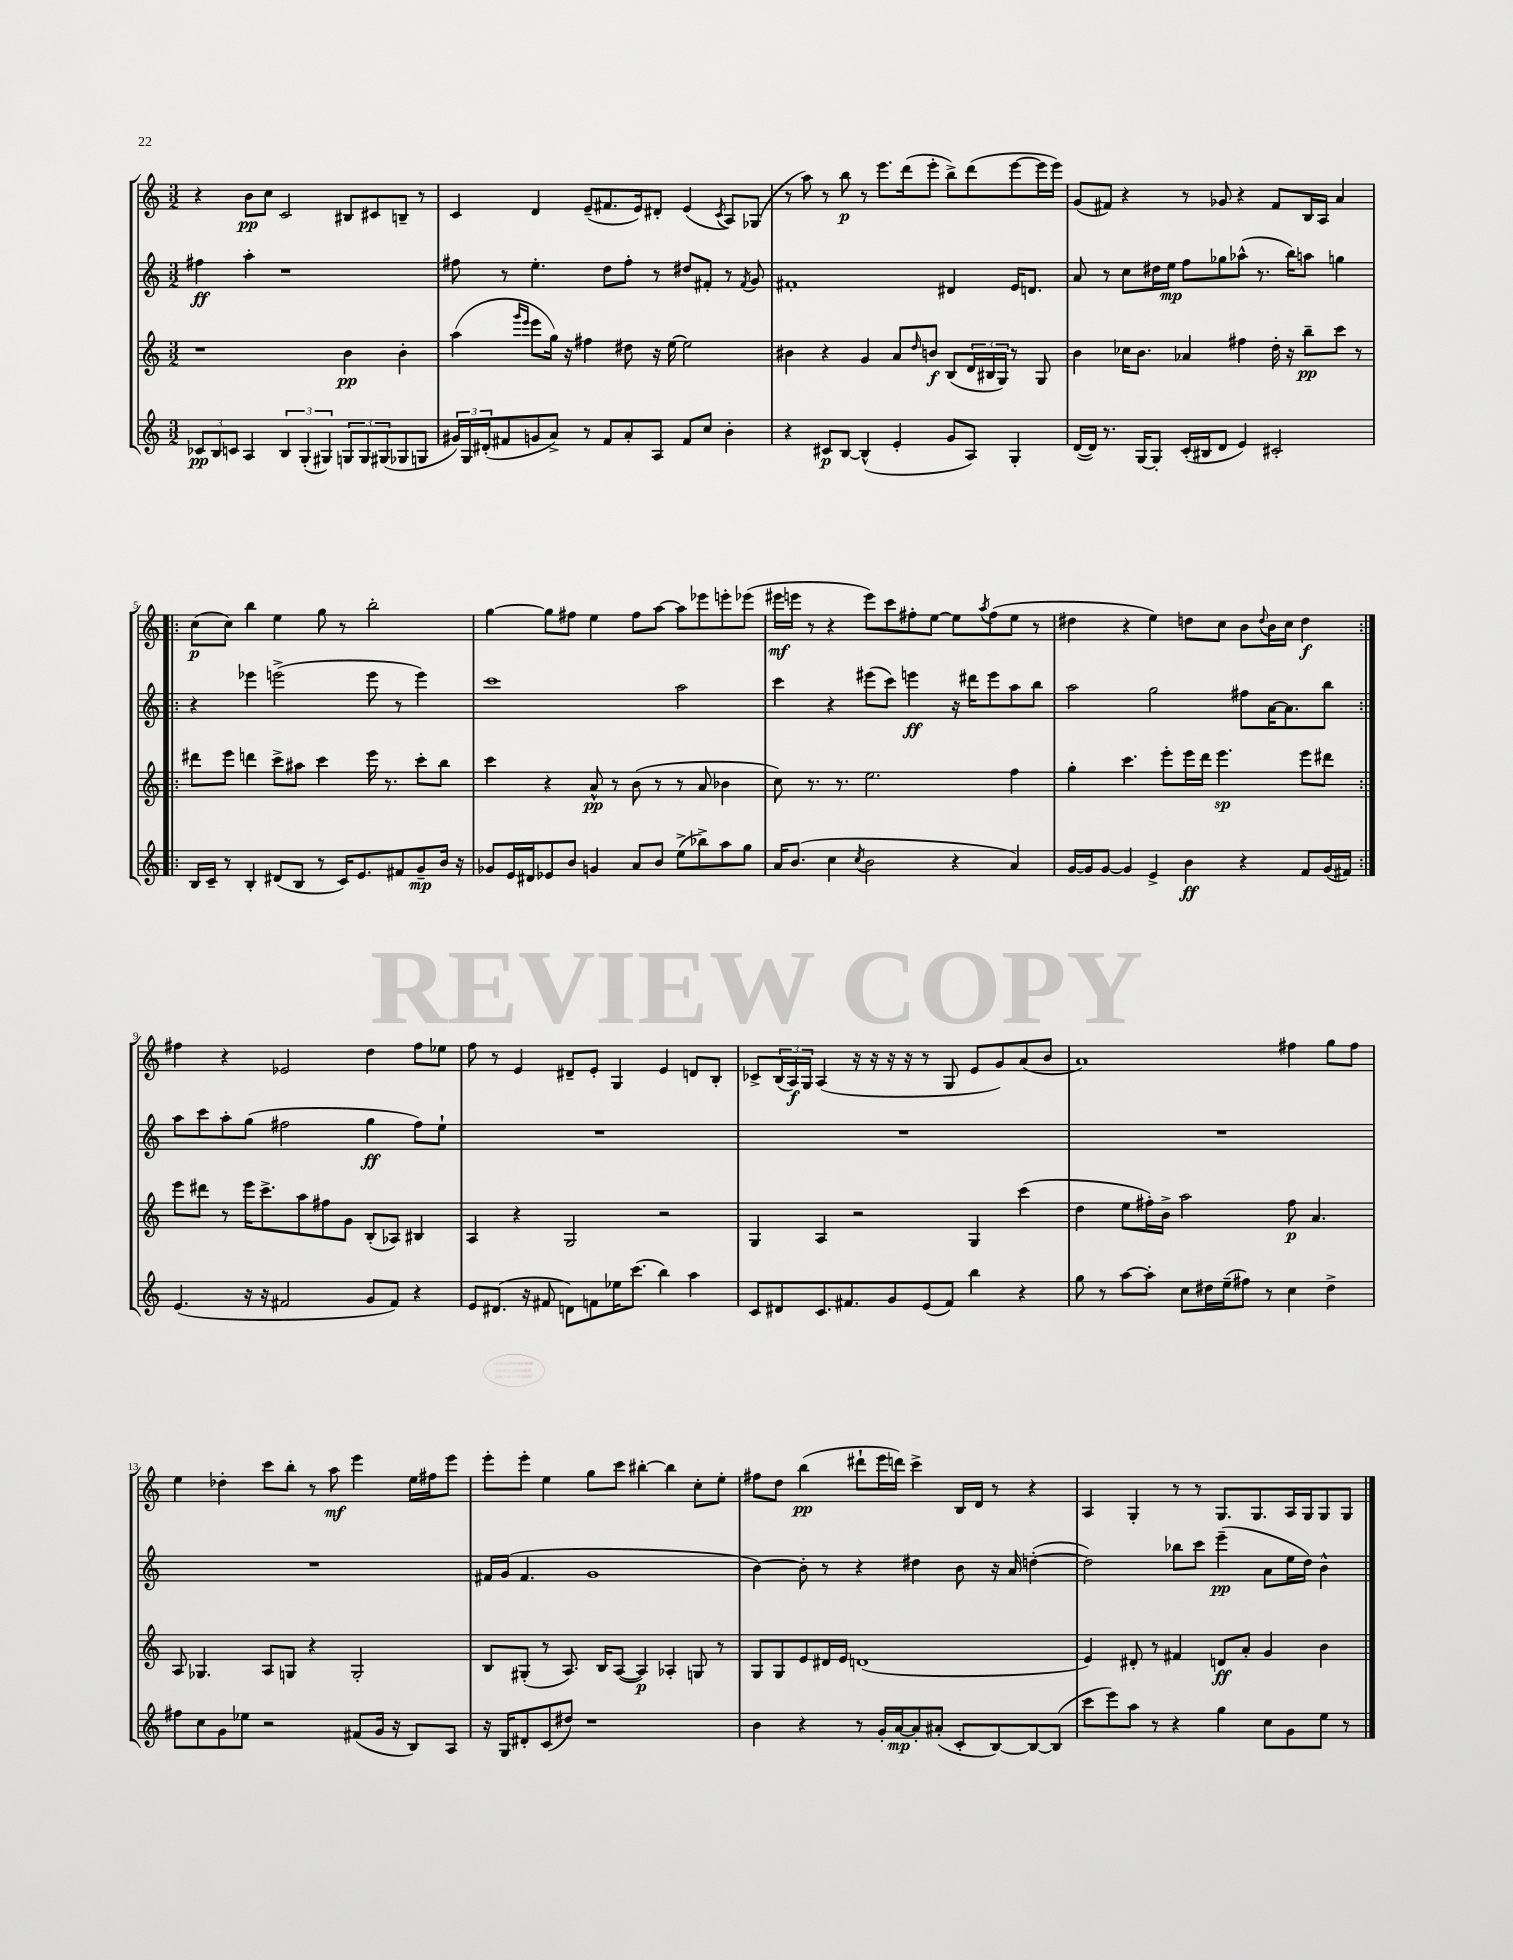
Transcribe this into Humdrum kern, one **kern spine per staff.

**kern	**kern	**kern	**kern
*staff4	*staff3	*staff2	*staff1
*clefG2	*clefG2	*clefG2	*clefG2
*k[]	*k[]	*k[]	*k[]
*M3/2	*M3/2	*M3/2	*M3/2
12c-	1r	4ff#	4r
12B	.	.	.
12c	.	.	.
4A	.	4aa'	8b
.	.	.	8cc
6B	.	1r	2c
(6G'	.	.	.
6G#)	.	.	.
12G	4b	.	8B#
12G	.	.	.
.	.	.	8c#
(12G#	.	.	.
8G-	4b'	.	8B~
8G	.	.	8r
=	=	=	=
24g#)	(4aa	8ff#	4c
24G	.	.	.
(24d#'	.	.	.
8f#	.	8r	.
.	16qqggg	.	.
.	16qqeee	.	.
8g	8eee	4.ee'	4d
8a^)	16gg)	.	.
.	16r	.	.
8r	4ff#	.	(8e~
8f#	.	8dd	8.f#
8a'	8dd#	8ff#'	.
.	.	.	16e)
8A	16r	8r	8d#'
.	[16ee	.	.
8f#	2ee]	8dd#	(4e
8cc	.	8f#'	.
.	.	.	8qc
4b'	.	8r	8A)
.	.	8qf#	.
.	.	8g	(8G-
=	=	=	=
4r	4b#	1f#'	8r
.	.	.	8aa)
8c#	4r	.	8r
[8B	.	.	8bb
(4B^^]	4g	.	8r
.	.	.	8.eee
4e'	8a	.	.
.	.	.	(16ddd
.	16qqdd	.	.
.	8b	.	8eee'
8g	(8B	4d#	8bb^)
8A)	24d	.	(8ddd
.	24B#	.	.
.	24G)	.	.
4G'	8r	16e	[8eee
.	.	8.d	.
.	8G	.	16eee]
.	.	.	16eee)
=	=	=	=
([16d	4b	8a	(8g
16d])	.	.	.
8.r	.	8r	8f#)
.	16cc-	8cc	4r
[16G	8.b	.	.
8G']	.	16dd#	.
.	.	16ee	.
(16c'	4a-	8ff	8r
16B#	.	.	.
8d	.	8gg-	8g-
4e)	4ff#	(8aa-^^	4r
.	.	8.r	.
2c#'	16dd'	.	8f#
.	16r	16bb)	.
.	8bb~	8aa	16B
.	.	.	16A
.	8ccc	4gg	4a
.	8r	.	.
=!|:	=!|:	=!|:	=!|:
16B	8ddd#	4r	(8cc
16c~	.	.	.
8r	8eee	.	8cc)
4B'	4ddd	4eee-	4bb
(8d#	8ccc^	(2eee^	4ee
8B	8aa#	.	.
8r	4ccc	.	8gg
16c)	.	.	8r
8.e	.	.	.
.	16eee	8eee	2bb'
.	8.r	.	.
8f#	.	8r	.
8g~	8ccc'	4eee)	.
16b	8bb	.	.
16r	.	.	.
=	=	=	=
8g-	4ccc	1ccc	[4gg
16e	.	.	.
16d#	.	.	.
8e-	4r	.	8gg]
8b	.	.	8ff#
4g	8a^^	.	4ee
.	8r	.	.
8a	(8b	.	8ff#
8b	8r	.	[8aa
(8ee^	8r	2aa	8aa]
8bb-^)	8a	.	8eee-
8aa	4b-	.	8eee'
8gg	.	.	(8eee-
=	=	=	=
16a	8cc)	4ccc	16eee#
(8.b	.	.	16eee
.	8.r	.	8r
4cc	.	4r	4r
.	8.r	.	.
8qcc	.	.	.
2b	2.ee	(8eee#	8eee)
.	.	8ccc)	8ccc
.	.	4eee	8ff#'
.	.	.	[8ee
4r	.	16r	8ee]
.	.	16ddd#	.
.	.	.	8qaa
.	.	8eee	(8ff#
4a)	4ff	8aa	8ee
.	.	8bb	8r
=	=	=	=
[16g	4gg'	2aa	4dd#
16g]	.	.	.
[8g	.	.	.
4g]	4.ccc	.	4r
4e^	.	2gg	4ee)
.	8eee'	.	.
4b	16eee	.	8dd
.	16ddd	.	.
.	4.eee	.	8cc
4r	.	8ff#	8b
.	.	.	8qqdd
.	.	[16a	16b
.	.	8.a]	16cc
8f	8eee	.	4dd
(16g	8ddd#	8bb	.
16f#)	.	.	.
=:|!	=:|!	=:|!	=:|!
(4.e	8eee	8aa	4ff#
.	8ddd#	8ccc	.
.	8r	8aa'	4r
16r	16eee	(8gg	.
16r	8.ccc^	.	.
2f#	.	2ff#	2e-
.	8aa	.	.
.	8ff#	.	.
.	8g	.	.
8g	(8B'	4gg	4dd
8f#)	8A-)	.	.
4r	4B#	8ff#)	8ff#
.	.	8ee`	8ee-
=	=	=	=
8e	4A	1.r	8ff
(8.d#	.	.	8r
.	4r	.	4e
16r	.	.	.
8f#	.	.	.
8d)	2G	.	8d#~
8f	.	.	8e'
16ee-	.	.	4G
(8.ccc	.	.	.
4bb)	2r	.	4e
4aa	.	.	8d
.	.	.	8B'
=	=	=	=
8c	4G	1.r	8c-^
8d#	.	.	(24B
.	.	.	24A)
.	.	.	24G
8.c	4A	.	(4A
8.f#	.	.	.
.	2r	.	16r
.	.	.	16r
8g	.	.	16r
.	.	.	16r
(8e	.	.	8r
8f#)	.	.	8G
4bb	4G	.	8e
.	.	.	8g)
4r	(4ccc	.	(8a
.	.	.	8b
=	=	=	=
8gg	4dd	1.r	1a)
8r	.	.	.
[8aa	8ee	.	.
8aa']	16ff#')	.	.
.	16b^	.	.
8cc	2aa	.	.
16dd#	.	.	.
(16ee~	.	.	.
8ff#)	.	.	.
8r	.	.	.
4cc	8ff#	.	4ff#
.	4.a	.	.
4dd#^	.	.	8gg
.	.	.	8ff#
=	=	=	=
8ff#	8A	1.r	4ee
8cc	4.G-	.	.
8g	.	.	4dd-'
8ee-	.	.	.
2r	8A	.	8ccc
.	8G	.	8bb'
.	4r	.	8r
.	.	.	8aa
(8f#	2G'	.	4eee
16g	.	.	.
16r	.	.	.
8B)	.	.	16ee
.	.	.	16ff#
8A	.	.	8eee
=	=	=	=
16r	8B	16f#	8eee'
16G	.	(16g	.
8d#'	(8G#'	4.f#	8eee'
(8c	8r	.	4ee
8dd#)	8.A)	.	.
1r	.	1g	8gg
.	16B	.	.
.	([8A	.	8ccc
.	4A])	.	[4bb#'
.	4A-'	.	4bb#]
.	8G	.	8cc'
.	8r	.	8ee'
=	=	=	=
4b	8G	[4b)	8ff#
.	8G	.	8dd
4r	8e	8b']	(4bb
.	16d#	8r	.
.	16e	.	.
8r	(1d	4r	8ddd#`
16g'	.	.	16eee
[16a	.	.	16ddd)
8a']	.	4dd#	4ccc^
(8a#'	.	.	.
8c'	.	8b	16B
.	.	.	16d
[8B)	.	16r	8r
.	.	16a	.
8B_	.	([4dd'	4r
(8B]	.	.	.
=	=	=	=
8ccc	4e)	2dd])	4A
8eee)	.	.	.
8aa	8d#'	.	4G'
8r	8r	.	.
4r	4f#	8bb-	8r
.	.	8ccc	8r
4gg	8d	(4eee~	8.G
.	8a'	.	.
.	.	.	8.G
8cc	4g	8a	.
8g	.	16ee	16A
.	.	16dd)	16G
8ee	4b	4b^^	8G
8r	.	.	8G
==	==	==	==
*-	*-	*-	*-
